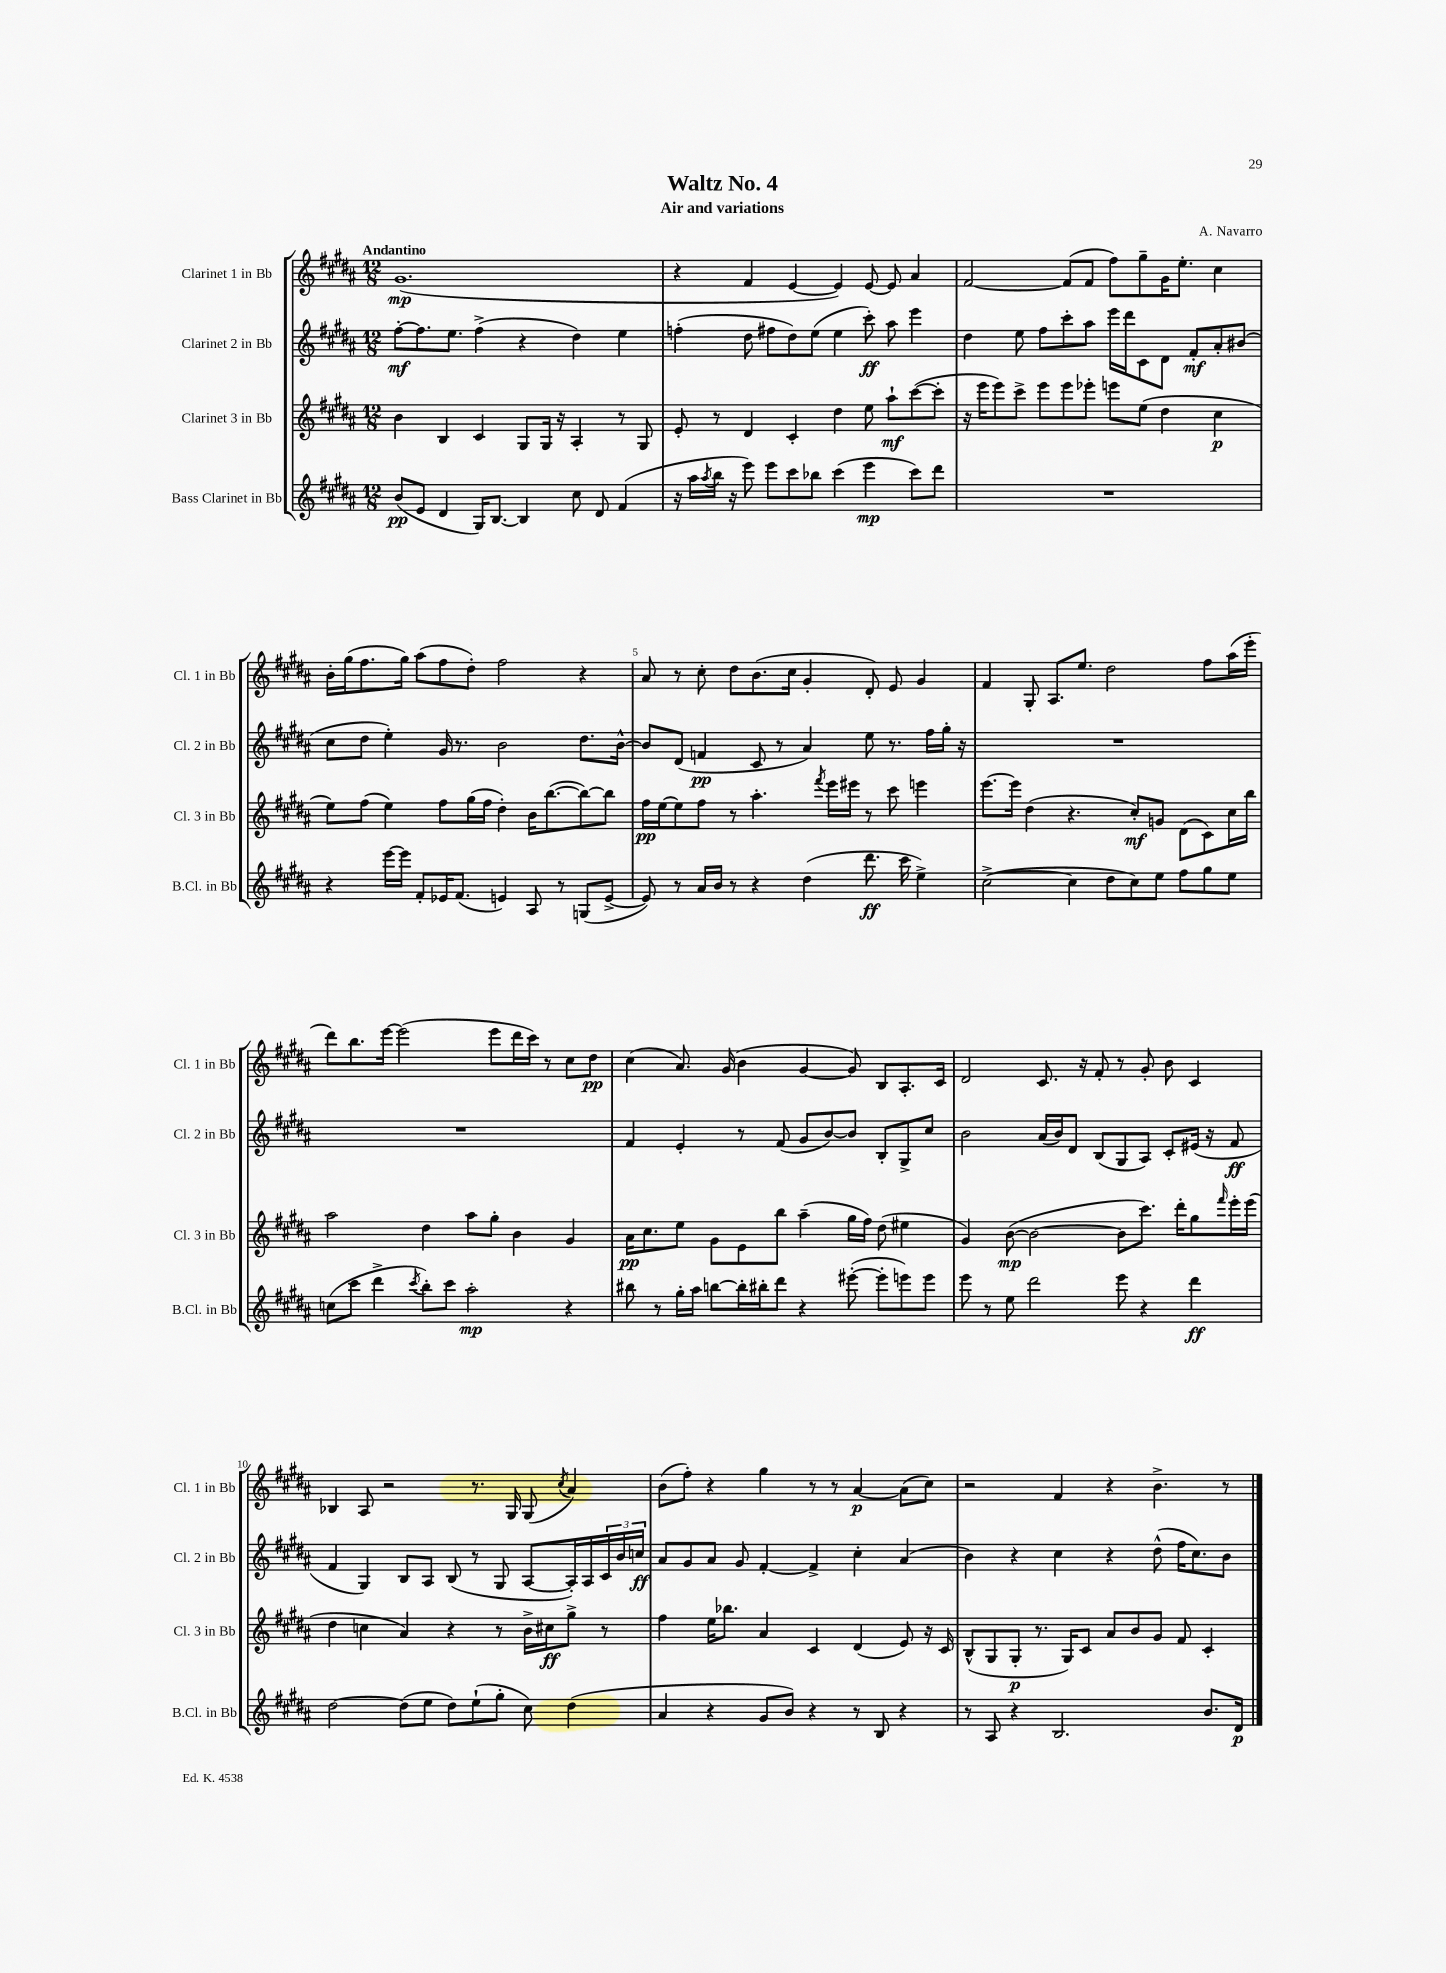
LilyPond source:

\header { title = "Waltz No. 4" composer = "A. Navarro" subtitle = "Air and variations" }
<<
\new StaffGroup <<
\new Staff = "s0" \with { instrumentName = "Clarinet 1 in Bb" shortInstrumentName = "Cl. 1 in Bb" } {
    \clef treble \key b \major \numericTimeSignature \time 12/8 \tempo "Andantino"
    gis'1.\mp( |
    r4 fis'4 e'4~ e'4) e'8~ e'8 ais'4 |
    fis'2~ fis'8( fis'8 fis''8) gis''8-- gis'16 e''8.-. cis''4 |
    b'16-. gis''16( fis''8. gis''16) ais''8( fis''8 dis''8-.) fis''2 r4 |
    ais'8 r8 cis''8-. dis''8 b'8.( cis''16 gis'4-. dis'8-.) e'8 gis'4 |
    fis'4 gis8-. ais8. e''8. dis''2 fis''8 ais''16( e'''16-. |
    dis'''8) b''8. e'''16~ e'''2( e'''8 dis'''16 cis'''16) r8 cis''8 dis''8\pp |
    cis''4( ais'8.) gis'16( b'4 gis'4~ gis'8) b8 ais8.-. cis'16 |
    dis'2 cis'8. r16 fis'8-. r8 gis'8-. b'8 cis'4 |
    bes4 ais8 r2 r8. gis16 gis8( \acciaccatura { cis''8 } ais'4) |
    b'8( fis''8-.) r4 gis''4 r8 r8 ais'4~\p ais'8( cis''8) |
    r2 fis'4 r4 b'4.-> r8 \bar "|." |
}
\new Staff = "s1" \with { instrumentName = "Clarinet 2 in Bb" shortInstrumentName = "Cl. 2 in Bb" } {
    \clef treble \key b \major \numericTimeSignature \time 12/8
    fis''8~-.\mf fis''8. e''8. fis''4->( r4 dis''4) e''4 |
    f''4-.( dis''8 fis''8 dis''8) e''8( e''4 cis'''8-.\ff) ais''8 e'''4 |
    dis''4 e''8 fis''8 cis'''8-. ais''8 e'''16 dis'''16 cis'8 dis'8 fis'8-.\mf ais'8-. bis'8( |
    cis''8 dis''8 e''4-.) gis'16 r8. b'2 dis''8. b'16~-^ |
    b'8 dis'8( f'4\pp cis'8 r8 ais'4) e''8 r8. fis''16 gis''16-. r16 |
    R1. |
    R1. |
    fis'4 e'4-. r8 fis'8( gis'8 b'8~) b'8 b8-. gis8-> cis''8 |
    b'2 ais'16( b'16) dis'8 b8( gis8 ais8) cis'8-. eis'16( r16 fis'8\ff |
    fis'4 gis4) b8 ais8 b8( r8 gis8 ais8~ ais16-.) ais16 \tuplet 3/2 { cis'16 b'16 c''16\ff } |
    ais'8 gis'8 ais'8 gis'8 fis'4~-. fis'4-> cis''4-. ais'4( |
    b'4) r4 cis''4 r4 dis''8-^( fis''16 cis''8.) b'8 \bar "|." |
}
\new Staff = "s2" \with { instrumentName = "Clarinet 3 in Bb" shortInstrumentName = "Cl. 3 in Bb" } {
    \clef treble \key b \major \numericTimeSignature \time 12/8
    b'4 b4 cis'4 gis8 gis16 r16 ais4-. r8 gis8 |
    e'8-. r8 dis'4 cis'4-. dis''4 e''8 ais''8-!\mf cis'''8~( cis'''8-. |
    r16 e'''16 e'''8) cis'''8-> e'''8 e'''8 ees'''8-. e'''8 e''8( dis''4 cis''4\p |
    e''8) fis''8( e''4) fis''8 gis''16( fis''16 dis''4-.) b'16 b''8.~( b''8~) b''8 |
    fis''16\pp e''16~ e''8 fis''8 r8 ais''4.-. \acciaccatura { fis'''8 } e'''16 eis'''16 r8 cis'''8 e'''4 |
    e'''8.~ e'''16 dis''4( r4. cis''8-.\mf) g'8 dis'8( cis'8) cis''16 b''16 |
    ais''2 dis''4 ais''8 gis''8-. b'4 gis'4 |
    ais'16\pp cis''8. e''8 gis'8 e'8 b''8 ais''4--( gis''16 fis''16) dis''8( eis''4 |
    gis'4) b'8~\mp( b'2~ b'8 cis'''8.) dis'''16-. gis''8 \grace { fis'''16 } e'''16-. e'''16( |
    dis''4 c''4 ais'4) r4 r8 b'16-> cis''16\ff gis''8-> r8 |
    fis''4 e''16 bes''8. ais'4 cis'4 dis'4( e'8) r16 cis'16 |
    b8-^( gis8 gis8-.\p r8. gis16) cis'8 ais'8 b'8 gis'8 fis'8 cis'4-. \bar "|." |
}
\new Staff = "s3" \with { instrumentName = "Bass Clarinet in Bb" shortInstrumentName = "B.Cl. in Bb" } {
    \clef treble \key b \major \numericTimeSignature \time 12/8
    b'8\pp( e'8 dis'4 gis16) b8.~ b4 cis''8 dis'8 fis'4( |
    r16 ais''16 \acciaccatura { ais''8 } b''16 r16 e'''8) e'''8 cis'''8 bes''8 cis'''4( e'''4\mp cis'''8) dis'''8 |
    R1. |
    r4 e'''16~ e'''16 fis'8-. ees'16 fis'8.( e'4) ais8 r8 g8( e'8~-> |
    e'8) r8 ais'16 b'16 r8 r4 dis''4( dis'''8.\ff cis'''16 e''4->) |
    cis''2~->( cis''4 dis''8 cis''8) e''8 fis''8 gis''8 e''8 |
    c''8( cis'''8 dis'''4-> \acciaccatura { cis'''8 } b''8-.) cis'''8 ais''2-.\mp r4 |
    bis''8 r8 gis''16-. ais''16 b''8~ b''16-. bis''16-. dis'''8 r4 eis'''8~-.( eis'''8-. e'''8) e'''8 |
    e'''8 r8 e''8 dis'''2 e'''8 r4 dis'''4\ff |
    dis''2~ dis''8( e''8 dis''8) e''8-!( gis''8-. cis''8) dis''4( |
    ais'4 r4 gis'8 b'8) r4 r8 b8 r4 |
    r8 ais8 r4 b2. b'8. dis'16\p \bar "|." |
}
>>
>>
\layout { \context { \Score \override BarNumber.break-visibility = ##(#f #t #t) barNumberVisibility = #(every-nth-bar-number-visible 5) } }
